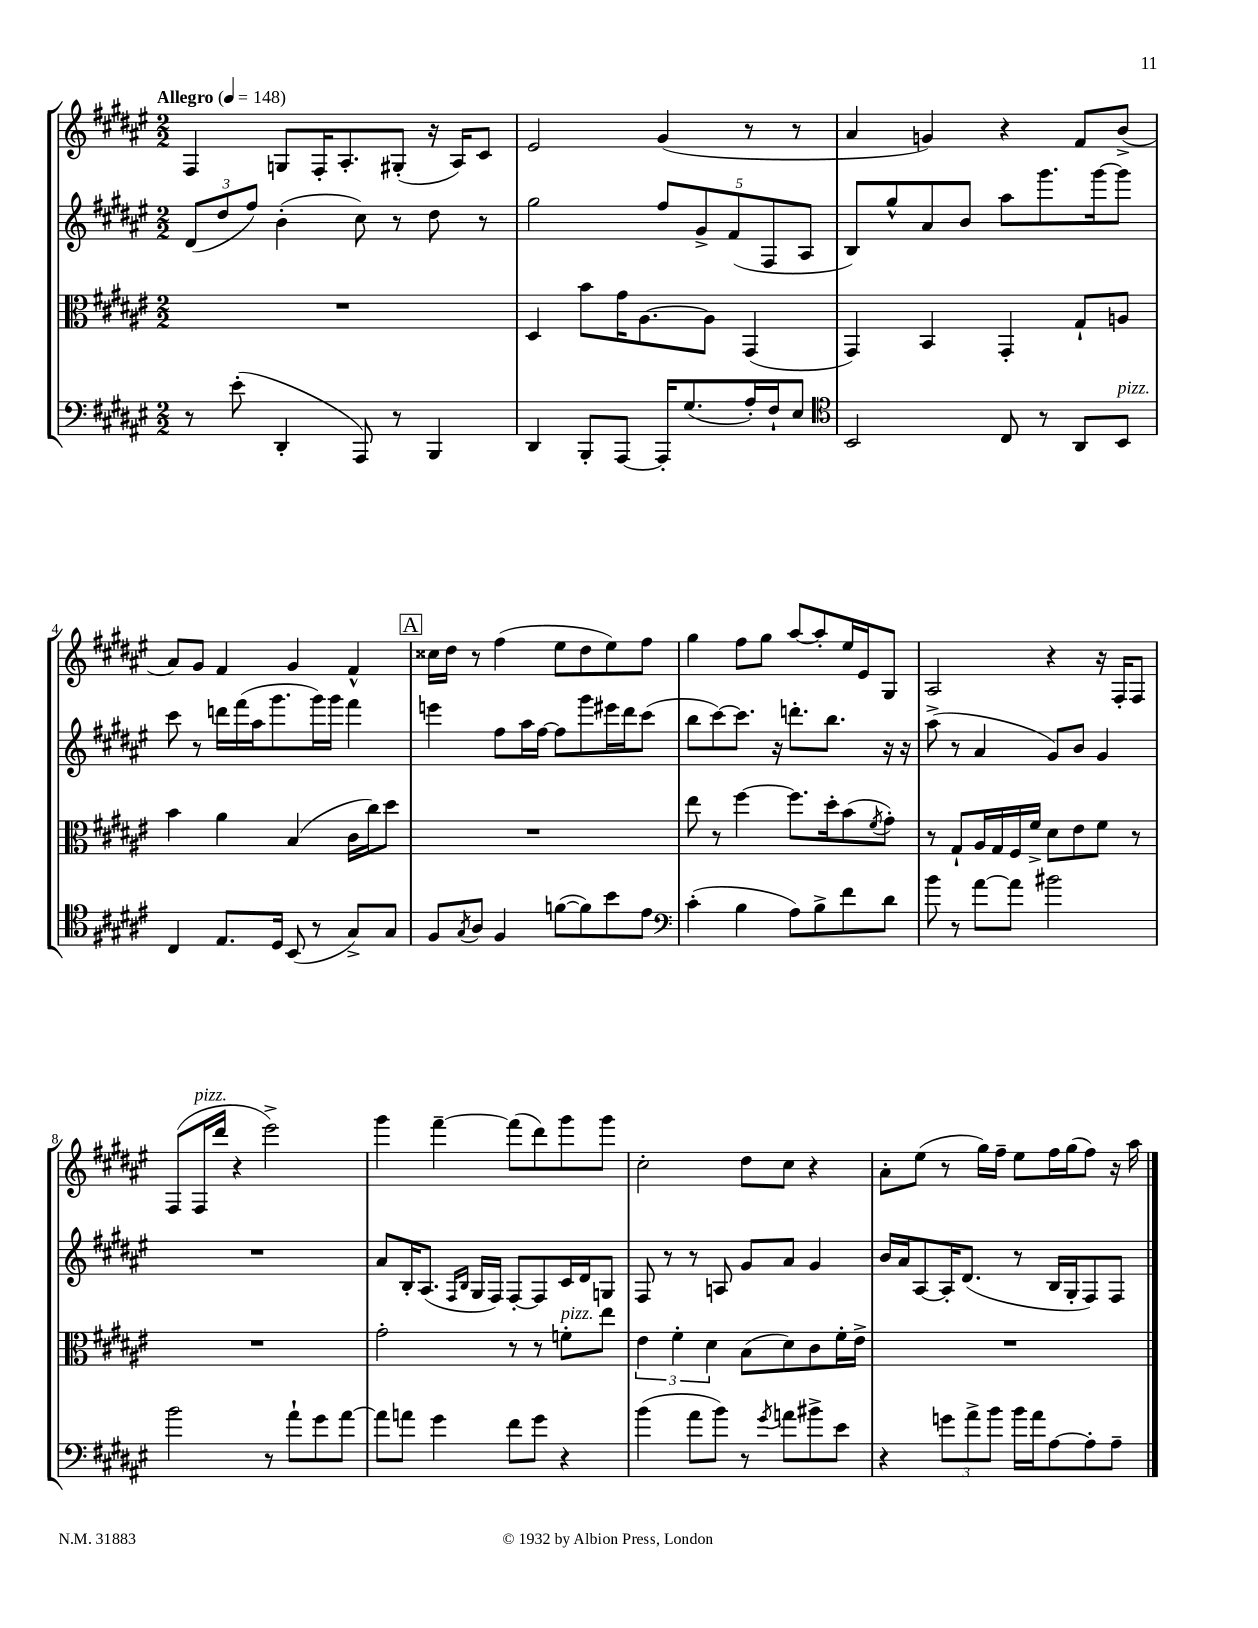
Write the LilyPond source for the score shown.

<<
\new StaffGroup <<
\new Staff = "s0" {
    \clef treble \key fis \major \numericTimeSignature \time 2/2 \tempo "Allegro" 4 = 148
    fis4 g8 fis16-. ais8.-. gis8-.( r16 ais16) cis'8 |
    eis'2 gis'4( r8 r8 |
    ais'4 g'4) r4 fis'8 b'8->( |
    ais'8) gis'8 fis'4 gis'4 fis'4-^ |
    \mark \markup { \box "A" } cisis''16 dis''16 r8 fis''4( eis''8 dis''8 eis''8) fis''8 |
    gis''4 fis''8 gis''8 ais''8~ ais''8-. eis''16 eis'16 gis8 |
    ais2 r4 r16 fis16-. fis8 |
    fis8( fis16^\markup { \italic "pizz." } dis'''16 r4 eis'''2->) |
    gis'''4 fis'''4~-- fis'''8( dis'''8) gis'''8 gis'''8 |
    cis''2-. dis''8 cis''8 r4 |
    ais'8-. eis''8( r8 gis''16) fis''16-- eis''8 fis''16 gis''16( fis''8) r16 ais''16 \bar "|." |
}
\new Staff = "s1" {
    \clef treble \key fis \major \numericTimeSignature \time 2/2
    \tuplet 3/2 { dis'8( dis''8 fis''8) } b'4-.( cis''8) r8 dis''8 r8 |
    gis''2 \tuplet 5/4 { fis''8 gis'8-> fis'8( fis8 ais8 } |
    b8) gis''8-^ ais'8 b'8 ais''8 gis'''8. gis'''16~ gis'''8 |
    cis'''8 r8 d'''16 fis'''16( ais''16 gis'''8. gis'''16) gis'''16 fis'''4 |
    \mark \markup { \box "A" } e'''4 fis''8 ais''16 fis''16~ fis''8 gis'''8 eis'''16 dis'''16 cis'''8( |
    b''8 cis'''8~) cis'''8. r16 d'''8.-. b''8. r16 r16 |
    ais''8->( r8 ais'4 gis'8) b'8 gis'4 |
    R1 |
    ais'8 b16-. ais8.( \grace { fis16 b16 } gis16 fis16) fis8~-. fis8 cis'16 dis'16 g8 |
    fis8 r8 r8 a8 gis'8 ais'8 gis'4 |
    b'16 ais'16 ais8~ ais16-. dis'8.( r8 b16 gis16-. fis8) fis8 \bar "|." |
}
\new Staff = "s2" {
    \clef alto \key fis \major \numericTimeSignature \time 2/2
    R1 |
    dis4 b'8 gis'16 ais8.~ ais8 gis,4( |
    gis,4) b,4 gis,4-. gis8-! a8 |
    b'4 ais'4 b4( cis'16 cis''16) dis''8 |
    \mark \markup { \box "A" } R1 |
    eis''8 r8 fis''4~ fis''8. dis''16-. b'8( \acciaccatura { fis'8 } gis'8-.) |
    r8 gis8-! ais16 gis16 fis16 fis'16-> dis'8 eis'8 fis'8 r8 |
    R1 |
    gis'2-. r8 r8 f'8-.^\markup { \italic "pizz." } eis''8 |
    \tuplet 3/2 { eis'4 fis'4-. dis'4 } b8( dis'8) cis'8 fis'16-. eis'16-> |
    R1 \bar "|." |
}
\new Staff = "s3" {
    \clef bass \key fis \major \numericTimeSignature \time 2/2
    r8 eis'8-.( dis,4-. ais,,8) r8 b,,4 |
    dis,4 b,,8-. ais,,8~ ais,,16-. gis8.( ais16-.) fis16-! eis8 |
    \clef tenor b,2 cis8 r8 ais,8 b,8^\markup { \italic "pizz." } |
    cis4 eis8. dis16 b,8( r8 gis8->) gis8 |
    \mark \markup { \box "A" } fis8 \acciaccatura { gis8 } ais8 fis4 f'8~( f'8) b'8 eis'8 |
    \clef bass cis'4-.( b4 ais8) b8-> fis'8 dis'8 |
    b'8 r8 ais'8~ ais'8 bis'2 |
    b'2 r8 ais'8-! gis'8 ais'8~ |
    ais'8 a'8 gis'4 fis'8 gis'8 r4 |
    b'4( ais'8 b'8) r8 \acciaccatura { gis'8 } a'8 bis'8-> eis'8 |
    r4 \tuplet 3/2 { g'8 ais'8-> b'8 } b'16 ais'16 ais8~ ais8-. ais8-- \bar "|." |
}
>>
>>
